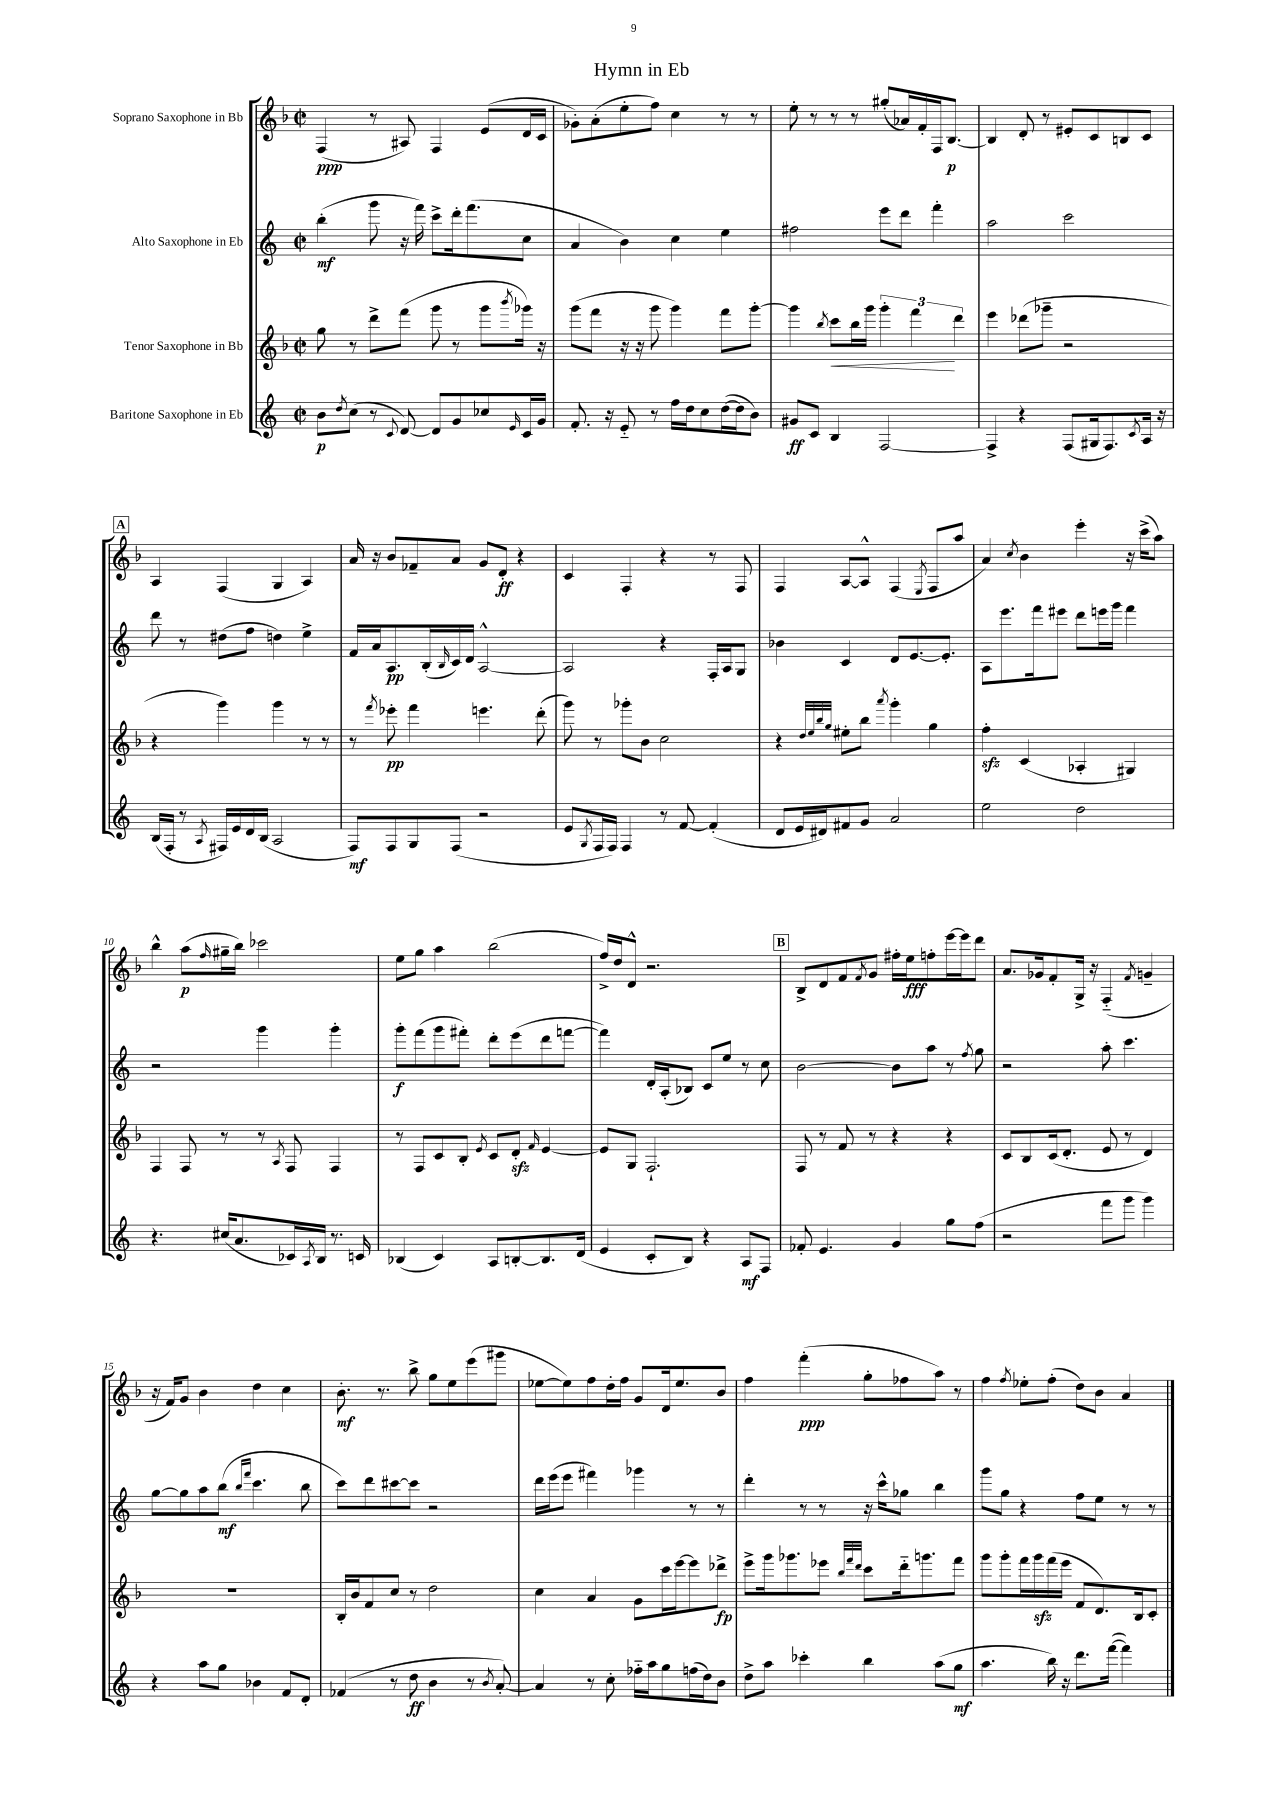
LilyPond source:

\header { title = "Hymn in Eb" }
<<
\new StaffGroup <<
\new Staff = "s0" \with { instrumentName = "Soprano Saxophone in Bb" } {
    \clef treble \key f \major \defaultTimeSignature \time 2/2
    f4\ppp( r8 ais8) f4 e'8( d'16 c'16 |
    ges'8-.) a'8-.( e''8-. f''8) c''4 r8 r8 |
    e''8-. r8 r8 r8 gis''8-.( aes'16) f'16-. f16 bes8.~\p |
    bes4 d'8-. r8 eis'8-. c'8 b8 c'8 |
    \mark \markup { \box "A" } a4 f4( g4 a4) |
    a'16 r16 bes'8 fes'8-- a'8 g'8 d'8-.\ff r4 |
    c'4 f4-. r4 r8 f8 |
    f4 a8~ a8-^ f4( \acciaccatura { e8 } f8 a''8 |
    a'4) \acciaccatura { c''8 } bes'4 e'''4-. r16 c'''16->( a''8) |
    bes''4-^ a''8\p( \grace { f''16 } gis''16-- bes''16) ces'''2 |
    e''8 g''8 a''4 bes''2( |
    f''16->) d''16 d'8-^ r2. |
    \mark \markup { \box "B" } bes8-> d'8 f'8 \acciaccatura { f'8 } g'8 fis''16-. e''16\fff f''8-. e'''16~ e'''16 d'''8 |
    a'8. ges'16 f'8-. g16-> r16 f4-_( \acciaccatura { f'8 } g'4-- |
    r16 f'16) g'8 bes'4 d''4 c''4 |
    bes'8.-.\mf r8. bes''8-> g''8 e''8 e'''8( gis'''8 |
    ees''8~ ees''8) f''8 d''16-. f''16 g'8 d'16 ees''8. bes'8 |
    f''4 f'''4-.\ppp( g''8-. fes''8 a''8) r8 |
    f''4 \acciaccatura { f''8 } ees''8-. f''8-.( d''8) bes'8 a'4 \bar "|." |
}
\new Staff = "s1" \with { instrumentName = "Alto Saxophone in Eb" } {
    \clef treble \key c \major \defaultTimeSignature \time 2/2
    b''4-.\mf( g'''8 r16 f'''16) c'''8-> d'''16-. f'''8.( c''8 |
    a'4 b'4) c''4 e''4 |
    fis''2 e'''8 d'''8 f'''4-. |
    a''2 c'''2 |
    \mark \markup { \box "A" } d'''8 r8 dis''8( f''8 d''4) e''4-> |
    f'16 a'16 a8.\pp b16-.( \grace { b16 } c'16) d'16 a2~-^ |
    a2 r4 f16-. a16 g8 |
    bes'4 c'4 d'8 e'8.~ e'8.-. |
    a8 e'''8. f'''16 eis'''8 d'''8 e'''16 g'''16 f'''4 |
    r2 g'''4 g'''4-. |
    g'''8-.\f f'''8( g'''8 fis'''8-.) d'''8-. e'''8( d'''8 f'''8~ |
    f'''4) d'16-. a16-.( bes8) c'8 e''8 r8 c''8 |
    \mark \markup { \box "B" } b'2~ b'8 a''8 r8 \acciaccatura { f''8 } g''8 |
    r2 a''8-. c'''4. |
    g''8~ g''8 a''8 b''8\mf( \grace { b''16 f'''16 } c'''4. b''8 |
    c'''8) d'''8 cis'''8~ cis'''8 r2 |
    d'''16 e'''16( e'''8 fis'''4) ges'''4 r8 r8 |
    d'''4-. r8 r8 r16 c'''16-^ ges''8 b''4 |
    g'''8 g''8 r4 f''8 e''8 r8 r8 \bar "|." |
}
\new Staff = "s2" \with { instrumentName = "Tenor Saxophone in Bb" } {
    \clef treble \key f \major \defaultTimeSignature \time 2/2
    g''8 r8 d'''8-> f'''8( g'''8 r8 g'''8 \acciaccatura { bes'''8 } ges'''16) r16 |
    g'''8( f'''8 r16 r16 g'''8 g'''4) f'''8 g'''8~-. |
    g'''4 \acciaccatura { bes''8 } c'''8\< bes''16 g'''16 \tuplet 3/2 { g'''4-. f'''4\! d'''4 } |
    e'''4 des'''8( ges'''8-- r2 |
    \mark \markup { \box "A" } r4 g'''4) g'''4 r8 r8 |
    r8 \acciaccatura { f'''8 } ees'''8-.\pp f'''4 e'''4. d'''8-.( |
    g'''8) r8 ges'''8-. bes'8 c''2 |
    r4 \grace { d''32 e''32 bes''32 g''32 } eis''8-. bes''8 \acciaccatura { a'''8 } g'''4-. g''4 |
    f''4-.\sfz c'4( aes4-. gis4) |
    f4 f8 r8 r8 \acciaccatura { a8 } f8 f4 |
    r8 f8 c'8 bes8-. \acciaccatura { e'8 } c'8 d'8-.\sfz \grace { f'16 } e'4~ |
    e'8 g8 f2.-! |
    \mark \markup { \box "B" } f8 r8 f'8 r8 r4 r4 |
    c'8 bes8 c'16( d'8.-. e'8 r8 d'4) |
    R1 |
    bes16-. bes'16 f'8 c''8 r8 d''2 |
    c''4 a'4 g'8 c'''16 e'''16~ e'''8 des'''8->\fp |
    e'''8-> g'''16 ges'''8. ees'''8 \grace { bes''32 f'''32 d'''32 } c'''8 d'''16-_ g'''8. f'''8 |
    g'''8 g'''8-. f'''16 g'''16\sfz f'''16( e'''16 f'8 d'8.) bes16 c'8-. \bar "|." |
}
\new Staff = "s3" \with { instrumentName = "Baritone Saxophone in Eb" } {
    \clef treble \key c \major \defaultTimeSignature \time 2/2
    b'8\p \acciaccatura { d''8 } c''8( r8 \appoggiatura { c'8 } d'8~) d'8 g'8 ces''8 \grace { e'16 } c'16 g'16 |
    f'8.-. r16 e'8-_ r8 f''16 d''16 c''8 d''16~( d''16 b'8) |
    gis'8\ff c'8 b4 f2~ |
    f4-> r4 f8( gis16 f8.) \acciaccatura { c'8 } a16 r16 |
    \mark \markup { \box "A" } b16( f16-. r8 \acciaccatura { a8 } fis16) e'16 d'16 b16( a2 |
    f8\mf) f8 g8 f8( r2 |
    e'8 \acciaccatura { g8 } f16 f16) f4 r8 f'8~ f'4-.( |
    d'8 e'16 dis'16) fis'8 g'8 a'2 |
    e''2 d''2 |
    r4. cis''16( a'8. ces'16) \acciaccatura { a8 } b16 r8. c'16 |
    bes4( c'4) a8 b8~-. b8. d'16( |
    e'4 c'8-. b8) r4 a8\mf f8 |
    \mark \markup { \box "B" } fes'8-. e'4. g'4 g''8 f''8( |
    r2 f'''8 g'''8 g'''4) |
    r4 a''8 g''8 bes'4 f'8 d'8-. |
    fes'4( r8 d''8\ff b'4 r8 \acciaccatura { b'8 } a'8~-.) |
    a'4 r8 c''8-. fes''16-_ a''16 g''8 f''16( d''16) b'8 |
    d''8-> a''8 ces'''4-. b''4 a''8( g''8\mf |
    a''4. b''16) r16 d'''8. f'''16~( f'''4) \bar "|." |
}
>>
>>
